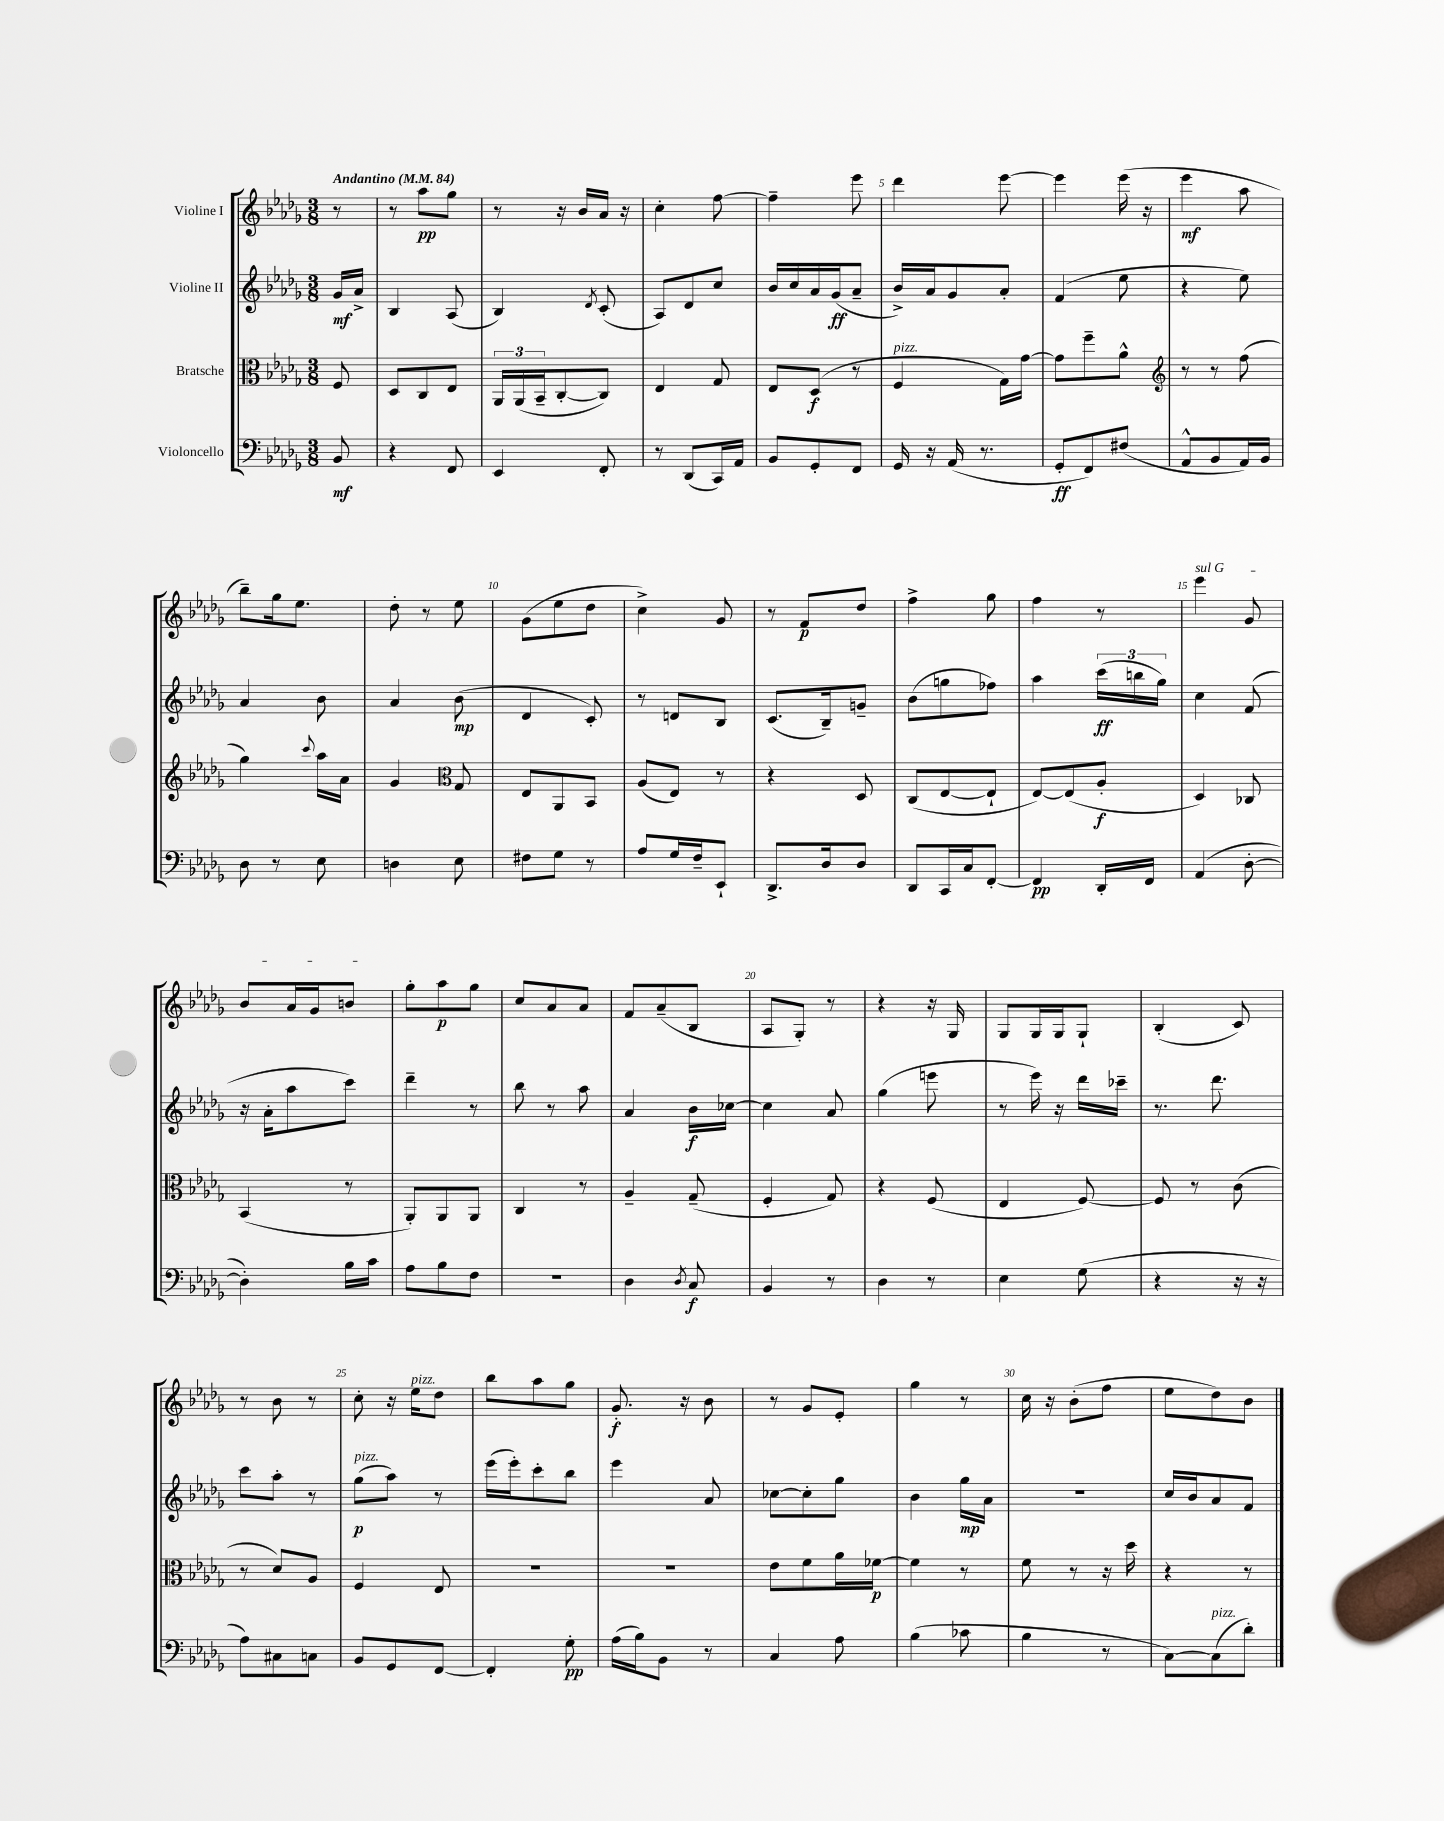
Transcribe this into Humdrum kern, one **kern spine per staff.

**kern	**kern	**kern	**kern
*staff4	*staff3	*staff2	*staff1
*clefF4	*clefC3	*clefG2	*clefG2
*k[b-e-a-d-g-]	*k[b-e-a-d-g-]	*k[b-e-a-d-g-]	*k[b-e-a-d-g-]
*M3/8	*M3/8	*M3/8	*M3/8
*MM84	*MM84	*MM84	*MM84
8BB-	8F	16g-	8r
.	.	16a-^	.
=	=	=	=
4r	8D-	4B-	8r
.	8C	.	8aa-
8FF	8E-	(8A-	8gg-
=	=	=	=
4EE-	24AA-	4B-)	8r
.	(24AA-	.	.
.	24BB-~	.	.
.	[8C'	.	16r
.	.	.	16b-
.	.	8qd-	.
8FF'	8C])	(8c'	16a-
.	.	.	16r
=	=	=	=
8r	4E-	8A-)	4cc'
(8DD-	.	8d-	.
16CC)	8G-	8cc	[8ff
16AA-	.	.	.
=	=	=	=
8BB-	8E-	16b-	4ff~]
.	.	16cc	.
8GG-'	(8D-	16a-	.
.	.	(16g-	.
8FF	8r	8a-~	8eee-
=	=	=	=
16GG-	4F	16b-^)	4ddd-
16r	.	16a-	.
(16AA-	.	8g-	.
8.r	.	.	.
.	16G-)	8a-'	[8eee-
.	[16g-	.	.
=	=	=	=
8GG-'	8g-]	(4f	4eee-]
8FF)	8ff~	.	.
(8F#	8a-^^	8ee-	(16eee-
.	.	.	16r
=	=	=	=
*	*clefG2	*	*
8AA-^^	8r	4r	4eee-
8BB-	8r	.	.
16AA-)	(8ff	8ee-)	8aa-
16BB-	.	.	.
=	=	=	=
8D-	4gg-)	4a-	8bb-~)
8r	.	.	16gg-
.	.	.	8.ee-
.	8qqccc	.	.
8E-	16aa-	8b-	.
.	16a-	.	.
=	=	=	=
4D	4g-	4a-	8dd-'
.	.	.	8r
*	*clefC3	*	*
8E-	8G-	(8b-	8ee-
=	=	=	=
8F#	8E-	4d-	(8g-
8G-	8AA-	.	8ee-
8r	8BB-	8c')	8dd-
=	=	=	=
8A-	(8A-	8r	4cc^)
16G-	8E-)	8d	.
16F~	.	.	.
8EE-`	8r	8B-	8g-
=	=	=	=
8.DD-^	4r	(8.c	8r
.	.	.	8f
16D-	.	16B-~)	.
8D-	8D-	8g~	8dd-
=	=	=	=
8DD-	(8C	(8b-	4ff^
16CC	[8E-	8gg	.
16C	.	.	.
[8FF'	8E-`]	8ff-)	8gg-
=	=	=	=
4FF]	[8E-)	4aa-	4ff
.	(8E-]	.	.
16DD-'	8A-'	(24ccc	8r
.	.	24bb	.
16FF	.	.	.
.	.	24gg-)	.
=	=	=	=
(4AA-	4D-)	4cc	4eee-
[8D-'	8C-	(8f	8g-
=	=	=	=
4D-'])	(4BB-	16r	8b-
.	.	16a-'	.
.	.	8aa-	16a-
.	.	.	16g-
16B-	8r	8ccc)	8b
16c	.	.	.
=	=	=	=
8A-	8AA-')	4ddd-~	8gg-'
8B-	8AA-	.	8aa-
8F	8AA-	8r	8gg-
=	=	=	=
4.r	4C	8bb-	8cc
.	.	8r	8a-
.	8r	8aa-	8a-
=	=	=	=
4D-	4A-~	4a-	8f
.	.	.	(8a-~
8qD-	.	.	.
8C	(8G-~	16b-	8B-
.	.	[16cc-	.
=	=	=	=
4BB-	4F'	4cc-]	8A-
.	.	.	8G-')
8r	8G-)	8a-	8r
=	=	=	=
4D-	4r	(4gg-	4r
8r	(8F	8eee	16r
.	.	.	16G-
=	=	=	=
4E-	4E-	8r	8G-
.	.	16eee-)	16G-
.	.	16r	16G-
(8G-	[8F)	16ddd-	8G-`
.	.	16ccc-~	.
=	=	=	=
4r	8F]	8.r	(4B-'
.	8r	.	.
.	.	8.ddd-	.
16r	(8c	.	8c)
16r	.	.	.
=	=	=	=
8A-)	8r	8ccc	8r
8C#	8d-)	8aa-'	8b-
8C	8A-	8r	8r
=	=	=	=
8BB-	4F	(8gg-	8cc'
8GG-	.	8aa-)	16r
.	.	.	16ee-
[8FF	8E-	8r	8dd-
=	=	=	=
4FF']	4.r	(16eee-	8bb-
.	.	16eee-')	.
.	.	8ccc'	8aa-
8G-'	.	8bb-	8gg-
=	=	=	=
(16A-	4.r	4eee-	8.g-'
16B-)	.	.	.
8BB-	.	.	.
.	.	.	16r
8r	.	8a-	8b-
=	=	=	=
4C	8e-	[8cc-	8r
.	8f	8cc-']	8g-
8A-	16a-	8gg-	8e-'
.	[16f-	.	.
=	=	=	=
(4B-	4f-]	4b-	4gg-
8c-	8r	16gg-	8r
.	.	16a-	.
=	=	=	=
4B-	8f	4.r	16cc
.	.	.	16r
.	8r	.	(8b-'
8r	16r	.	8ff
.	16dd-	.	.
=	=	=	=
[8C)	4r	16cc	8ee-
.	.	16b-	.
(8C]	.	8a-	8dd-)
8d-')	8r	8f	8b-
==	==	==	==
*-	*-	*-	*-
